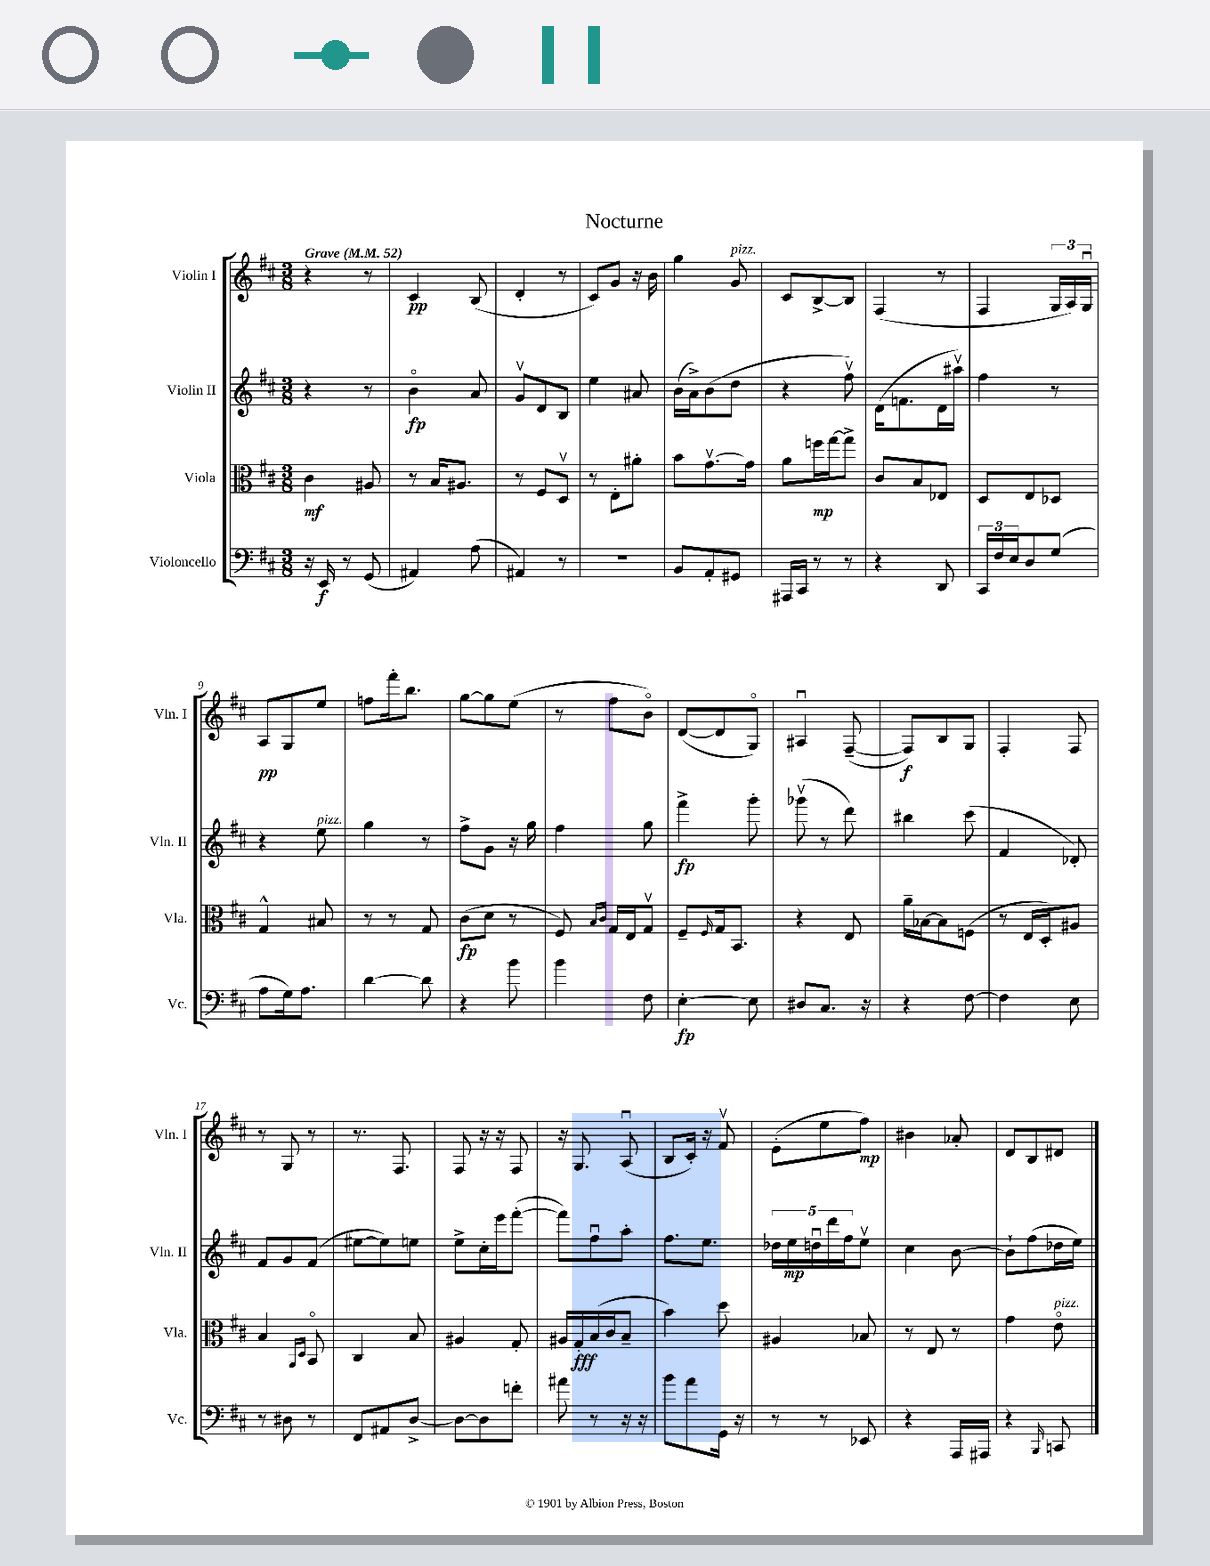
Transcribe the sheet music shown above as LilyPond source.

\header { title = "Nocturne" }
<<
\new StaffGroup <<
\new Staff = "s0" \with { instrumentName = "Violin I" shortInstrumentName = "Vln. I" } {
    \clef treble \key d \major \numericTimeSignature \time 3/8 \tempo "Grave" 4 = 52
    r4 r8 |
    cis'4\pp b8( |
    d'4-. r8 |
    cis'8) g'8 r16 b'16 |
    g''4 g'8^\markup { \italic "pizz." } |
    cis'8 b8~-> b8 |
    fis4( r8 |
    fis4 \tuplet 3/2 { g16 a16) g16\downbow } |
    a8\pp g8 e''8 |
    f''8 fis'''16-. b''8. |
    g''8~ g''8 e''8( |
    r8 fis''8 b'8\flageolet) |
    d'8~( d'8 g8\flageolet) |
    ais4\downbow fis8~--( |
    fis8\f) b8 g8 |
    fis4-. fis8 |
    r8 g8 r8 |
    r8. fis8. |
    fis8 r16 r16 fis8 |
    r16 g8. a8\downbow( |
    b8 cis'16-.) r16 fis'8\upbow |
    e'8-.( e''8 fis''8\mp) |
    bis'4 aes'8-. |
    d'8 b8 dis'8 \bar "|." |
}
\new Staff = "s1" \with { instrumentName = "Violin II" shortInstrumentName = "Vln. II" } {
    \clef treble \key d \major \numericTimeSignature \time 3/8
    r4 r8 |
    b'4\flageolet\fp a'8 |
    g'8\upbow d'8 b8 |
    e''4 ais'8 |
    b'16( a'16->) b'8( d''8 |
    r4 fis''8\upbow) |
    d'16( f'8. d'16 ais''16\upbow) |
    fis''4 r8 |
    r4 e''8^\markup { \italic "pizz." } |
    g''4 r8 |
    fis''8-> g'8 r16 g''16 |
    fis''4 g''8 |
    fis'''4->\fp g'''8-. |
    ges'''8\upbow( r8 d'''8) |
    bis''4 cis'''8( |
    fis'4 des'8-.) |
    fis'8 g'8 fis'8( |
    eis''8~ eis''8) e''8 |
    e''8-> cis''16-. e'''16 fis'''8~-.( |
    fis'''8) fis''8\downbow a''8-. |
    fis''8. e''8. |
    \tuplet 5/4 { des''16 e''16\mp d''16\downbow d'''16 fis''16 } e''8\upbow |
    cis''4 b'8~ |
    b'8-! fis''8( des''16 e''16) \bar "|." |
}
\new Staff = "s2" \with { instrumentName = "Viola" shortInstrumentName = "Vla." } {
    \clef alto \key d \major \numericTimeSignature \time 3/8
    cis'4\mf ais8 |
    r8 b16 ais8. |
    r8 fis8 d8\upbow |
    r8 e8-. ais'8-. |
    b'8 g'8.~\upbow g'16 |
    a'8 f''16\mp g''16~ g''8-> |
    cis'8 b8 ees8 |
    d8 e8 des8 |
    g4-^ bis8 |
    r8 r8 g8 |
    cis'8\fp( d'8 r8 |
    fis8) \grace { b16 cis'16 } g16 e16 g8\upbow |
    fis8-- \grace { fis16 } g16 b,8. |
    r4 e8 |
    a'16-- bes16~ bes8 f8( |
    r8 e16 d16-.) ais8 |
    b4 \grace { a,16 d16 } b,8\flageolet |
    cis4 b8 |
    ais4 g8-. |
    ais16 g16-.\fff b16( cis'16 b8-- |
    b'4) d''8 |
    ais4 bes8 |
    r8 e8 r8 |
    g'4 e'8\flageolet^\markup { \italic "pizz." } \bar "|." |
}
\new Staff = "s3" \with { instrumentName = "Violoncello" shortInstrumentName = "Vc." } {
    \clef bass \key d \major \numericTimeSignature \time 3/8
    r16 e,16\f r8 g,8( |
    ais,4) a8( |
    ais,4) r8 |
    R4. |
    b,8 a,8-. gis,8 |
    ais,,16 cis,16 r8 r8 |
    r4 d,8 |
    \tuplet 3/2 { cis,16 fis16 e16 } d8 g8( |
    a8 g16) a8. |
    d'4~ d'8 |
    r4 b'8 |
    b'4 fis8 |
    e4~-.\fp e8 |
    dis8 cis8. r16 |
    r4 fis8~ |
    fis4 e8 |
    r8 dis8 r8 |
    fis,8 ais,8 d8~-> |
    d8~ d8 f'8-. |
    ais'8 r8 r16 r16 |
    b'8 a'8 g,16 r16 |
    r8 r8 ees,8 |
    r4 a,,16 ais,,16 |
    r4 \grace { b,,16 } c,8 \bar "|." |
}
>>
>>
